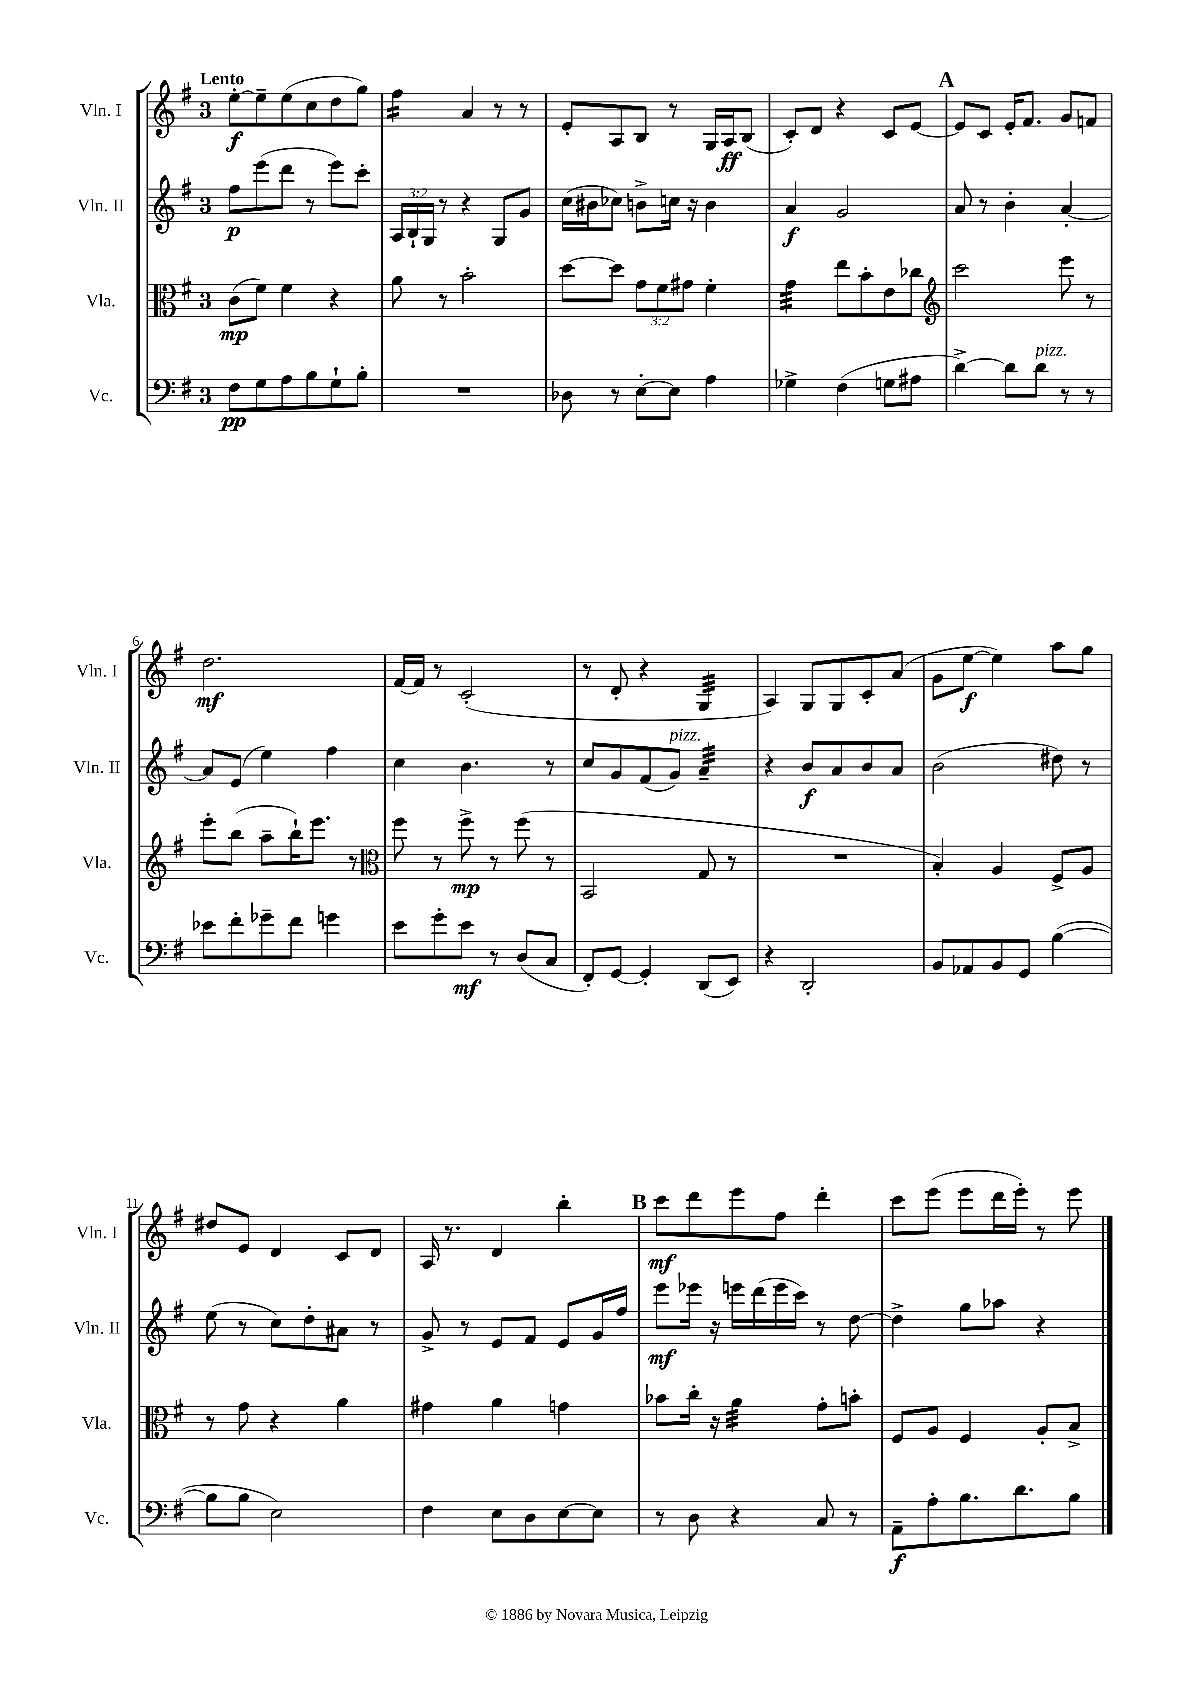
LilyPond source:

<<
\new StaffGroup <<
\new Staff = "s0" \with { instrumentName = "Vln. I" shortInstrumentName = "Vln. I" } {
    \clef treble \key g \major \once \override Staff.TimeSignature.style = #'single-digit \time 3/4 \tempo "Lento"
    e''8~-.\f e''8-- e''8( c''8 d''8 g''8) |
    fis''4:16 a'4 r8 r8 |
    e'8-. a8 b8 r8 g16 a16\ff b8( |
    c'8-.) d'8 r4 c'8 e'8~ |
    \mark \markup { \bold "A" } e'8 c'8 e'16-. fis'8. g'8 f'8 |
    d''2.\mf |
    fis'16~ fis'16 r8 c'2-.( |
    r8 d'8-. r4 g4:32 |
    a4) g8 g8 c'8-. a'8( |
    g'8 e''8~\f e''4) a''8 g''8 |
    dis''8 e'8 d'4 c'8 d'8 |
    a16 r8. d'4 b''4-. |
    \mark \markup { \bold "B" } c'''8\mf d'''8 e'''8 fis''8 d'''4-. |
    c'''8 e'''8( e'''8 d'''16 e'''16-.) r8 e'''8 \bar "|." |
}
\new Staff = "s1" \with { instrumentName = "Vln. II" shortInstrumentName = "Vln. II" } {
    \clef treble \key g \major \once \override Staff.TimeSignature.style = #'single-digit \time 3/4 \override Staff.TupletNumber.text = #tuplet-number::calc-fraction-text
    fis''8\p e'''8( d'''8 r8 e'''8) c'''8-. |
    \tuplet 3/2 { a16 b16-! g16 } r8 r4 g8 g'8 |
    c''16( bis'16 ces''8) b'8-> c''16 r16 b'4 |
    a'4\f g'2 |
    \mark \markup { \bold "A" } a'8 r8 b'4-. a'4~-. |
    a'8 e'8( e''4) fis''4 |
    c''4 b'4. r8 |
    c''8 g'8 fis'8( g'8^\markup { \italic "pizz." }) a'4:32-- |
    r4 b'8\f a'8 b'8 a'8 |
    b'2( dis''8) r8 |
    e''8( r8 c''8) d''8-. ais'8 r8 |
    g'8-> r8 e'8 fis'8 e'8 g'16 fis''16 |
    \mark \markup { \bold "B" } e'''8\mf ees'''16 r16 e'''16 d'''16( e'''16 c'''16) r8 d''8~ |
    d''4-> g''8 aes''8 r4 \bar "|." |
}
\new Staff = "s2" \with { instrumentName = "Vla." shortInstrumentName = "Vla." } {
    \clef alto \key g \major \once \override Staff.TimeSignature.style = #'single-digit \time 3/4 \override Staff.TupletNumber.text = #tuplet-number::calc-fraction-text
    c'8\mp( fis'8) fis'4 r4 |
    a'8 r8 b'2-. |
    d''8~ d''8 \tuplet 3/2 { g'8 fis'8 gis'8 } fis'4-. |
    g'4:32 e''8 b'8-. e'8 ces''8 |
    \mark \markup { \bold "A" } \clef treble c'''2 e'''8 r8 |
    e'''8-. b''8( a''8-- b''16-!) e'''8. r8 |
    \clef alto fis''8 r8 fis''8->\mp r8 fis''8( r8 |
    b,2 g8 r8 |
    R2. |
    b4-.) a4 fis8-> a8 |
    r8 g'8 r4 a'4 |
    gis'4 a'4 g'4 |
    \mark \markup { \bold "B" } bes'8 c''16-. r16 a'4:32 g'8-. b'8-. |
    fis8 a8 fis4 a8-. b8-> \bar "|." |
}
\new Staff = "s3" \with { instrumentName = "Vc." shortInstrumentName = "Vc." } {
    \clef bass \key g \major \once \override Staff.TimeSignature.style = #'single-digit \time 3/4
    fis8\pp g8 a8 b8 g8-! b8-. |
    R2. |
    des8 r8 e8~-. e8 a4 |
    ges4-> fis4( g8 ais8 |
    \mark \markup { \bold "A" } d'4~->) d'8 d'8^\markup { \italic "pizz." } r8 r8 |
    ees'8 fis'8-. ges'8-- fis'8 g'4 |
    e'8 g'8-. e'8\mf r8 d8( c8 |
    fis,8-.) g,8~ g,4-. d,8( e,8) |
    r4 d,2-. |
    b,8 aes,8 b,8 g,8 b4~( |
    b8 b8 e2) |
    fis4 e8 d8 e8~ e8 |
    \mark \markup { \bold "B" } r8 d8 r4 c8 r8 |
    a,8--\f a8-. b8. d'8. b8 \bar "|." |
}
>>
>>
